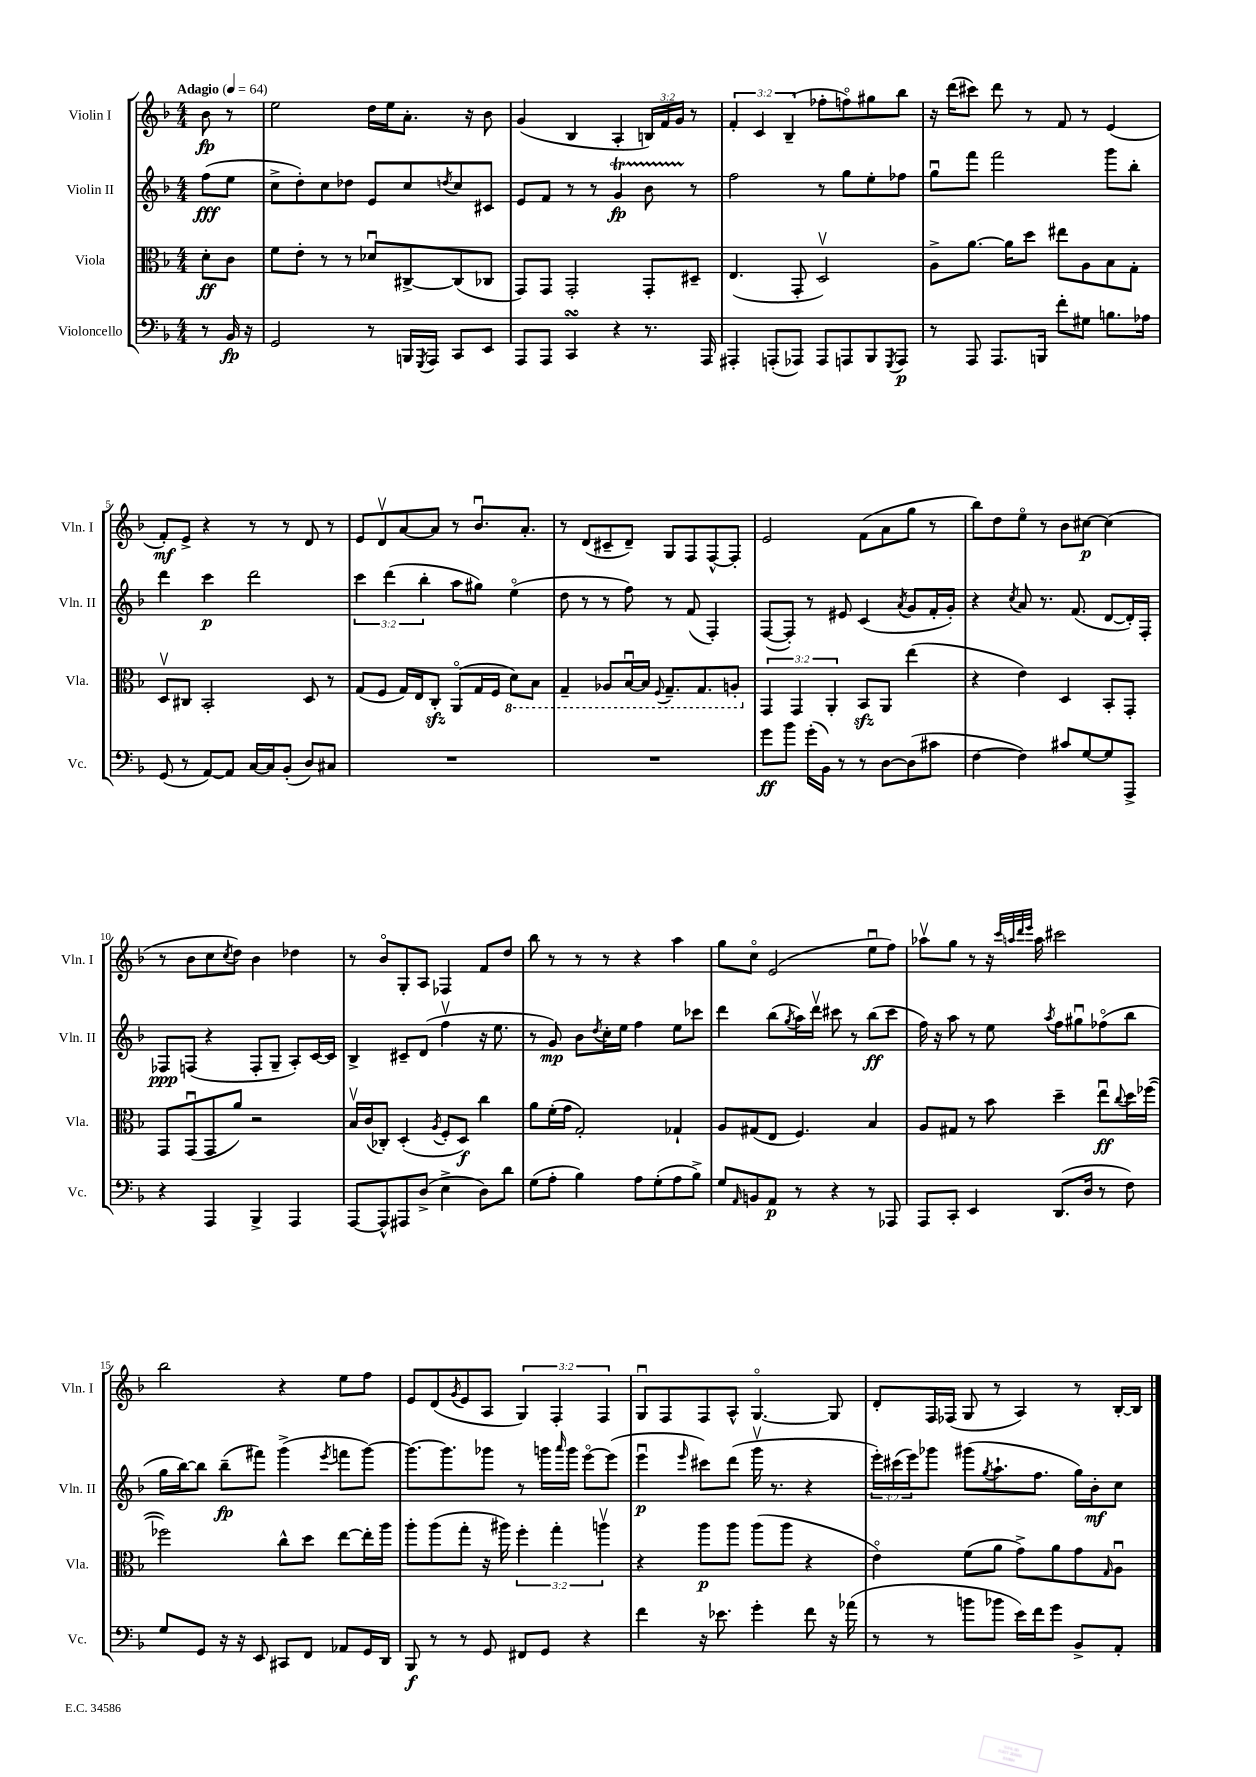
<<
\new StaffGroup <<
\new Staff = "s0" \with { instrumentName = "Violin I" shortInstrumentName = "Vln. I" } {
    \clef treble \key f \major \numericTimeSignature \time 4/4 \override Staff.TupletNumber.text = #tuplet-number::calc-fraction-text \partial 4 \tempo "Adagio" 4 = 64
    bes'8\fp r8 |
    e''2 d''16 e''16 a'8.-. r16 bes'8 |
    g'4( bes4 a4-. \tuplet 3/2 { b16) f'16 g'16 } r8 |
    \tuplet 3/2 { f'4-. c'4 bes4--( } fes''8-. f''8\flageolet) gis''8 bes''8 |
    r16 d'''16( cis'''8) d'''8 r8 f'8 r8 e'4( |
    f'8-.\mf) e'8-> r4 r8 r8 d'8 r8 |
    e'8 d'8\upbow a'8~ a'8 r8 bes'8.\downbow a'8.-. |
    r8 d'8( cis'8-- d'8--) g8 f8 f8~-^ f8-. |
    e'2 f'8( a'8 g''8 r8 |
    bes''8) d''8 e''8\flageolet r8 bes'8 cis''8~\p cis''4( |
    r8 bes'8 c''8 \acciaccatura { c''8 } d''8) bes'4 des''4 |
    r8 bes'8\flageolet g8-. a8 fes4 f'8 d''8 |
    bes''8 r8 r8 r8 r4 a''4 |
    g''8 c''8\flageolet e'2( e''8\downbow f''8) |
    aes''8\upbow g''8 r8 r16 \grace { c'''32 a''32 d'''32 e'''32 } a''16 cis'''2 |
    bes''2 r4 e''8 f''8 |
    e'8 d'8( \acciaccatura { g'8 } e'8 a8 \tuplet 3/2 { g4) f4-. f4 } |
    g8\downbow f8 f8 a8-^ g4.~\flageolet g8 |
    d'8-. f16 fes16( g8 r8 a4) r8 bes16~-. bes16 \bar "|." |
}
\new Staff = "s1" \with { instrumentName = "Violin II" shortInstrumentName = "Vln. II" } {
    \clef treble \key f \major \numericTimeSignature \time 4/4 \override Staff.TupletNumber.text = #tuplet-number::calc-fraction-text \partial 4
    f''8\fff( e''8 |
    c''8-> d''8-.) c''8 des''8 e'8 c''8 \acciaccatura { d''8 } c''8 cis'8 |
    e'8 f'8 r8 r8 g'4\startTrillSpan\fp bes'8 r8\stopTrillSpan |
    f''2 r8 g''8 e''8-. fes''8 |
    g''8\downbow f'''8 f'''2 g'''8 bes''8-. |
    d'''4 c'''4\p d'''2 |
    \tuplet 3/2 { c'''4 d'''4( bes''4-. } a''8 gis''8) e''4\flageolet( |
    d''8 r8 r8 f''8) r8 f'8( f4-.) |
    f8~( f8-.) r8 eis'8 c'4( \acciaccatura { a'8 } g'8 f'16-. g'16-.) |
    r4 \acciaccatura { c''8 } a'8 r8. f'8.( d'8~ d'16-.) f16-. |
    fes8\ppp f8( r4 f8-. g8-- a8-.) c'16~ c'16 |
    bes4-> cis'8-- d'8( f''4\upbow r16 e''8. |
    r8 g'8\mp) bes'8 \acciaccatura { d''8 } c''16-. e''16 f''4 e''8 ces'''8 |
    d'''4 bes''8( \acciaccatura { g''8 } a''16) d'''16\upbow cis'''8 r8 bes''8\ff( cis'''8 |
    f''16) r16 a''8 r8 e''8 \acciaccatura { a''8 } f''8 gis''8\downbow fes''8\flageolet( bes''8 |
    g''16 bes''16~) bes''8 bes''8--\fp( fis'''8) g'''4->( \acciaccatura { e'''8 } f'''8 g'''8~) |
    g'''8.~ g'''8. ges'''8 r8 g'''16 \grace { a'''16 } g'''16 e'''8~\flageolet e'''8( |
    e'''4\downbow\p \grace { e'''16 } cis'''8) d'''8( g'''16\upbow r8. r4 |
    \tuplet 3/2 { e'''16-.) cis'''16( e'''16) } ges'''8 gis'''8( \acciaccatura { g''8 } a''8.-! f''8. g''16) bes'16-.\mf c''8 \bar "|." |
}
\new Staff = "s2" \with { instrumentName = "Viola" shortInstrumentName = "Vla." } {
    \clef alto \key f \major \numericTimeSignature \time 4/4 \override Staff.TupletNumber.text = #tuplet-number::calc-fraction-text \partial 4
    d'8-.\ff c'8 |
    f'8 e'8-. r8 r8 des'8\downbow cis8~-> cis8( ces8 |
    g,8) g,8 g,2-. g,8-. dis8-- |
    e4.( g,8-. d2\upbow) |
    a8-> a'8.~ a'16 d''8 eis''8 a8 bes8 g8-. |
    d8\upbow cis8 bes,2-. d8 r8 |
    g8( f8 g16) e16 c8-.\sfz a,8\flageolet( g16 f16 \ottava #-1 d8) bes,8 |
    g,4-- aes,8 bes,16~\downbow bes,16 \appoggiatura { f,8 } g,8.-- g,8. a,8-. \ottava #0 |
    \tuplet 3/2 { g,4 g,4 a,4-. } bes,8\sfz a,8 e''4( |
    r4 e'4) d4 bes,8-. g,8-. |
    g,8 g,8\downbow( g,8 a'8) r2 |
    bes16\upbow c'16( ces8-.) d4-.( \acciaccatura { a8 } f8-. d8\f) c''4 |
    a'8 f'16-.( g'16 g2-.) ges4-! |
    a8 gis8( e8 f4.) bes4 |
    a8 gis8 r8 bes'8 d''4-- e''8\downbow\ff \appoggiatura { c''8 } d''16 fes''16~( |
    fes''2) c''8-^ d''8 e''8~ e''16-. a''16 |
    a''8-. a''8( g''8-. r16 ais''16) \tuplet 3/2 { f''4-. g''4-. a''4\upbow } |
    r4 a''8\p a''8 a''8( a''8 r4 |
    e'4\flageolet) f'8( a'8 g'8->) a'8 g'8 \grace { g16 } a8\downbow \bar "|." |
}
\new Staff = "s3" \with { instrumentName = "Violoncello" shortInstrumentName = "Vc." } {
    \clef bass \key f \major \numericTimeSignature \time 4/4 \partial 4
    r8 bes,16\fp r16 |
    g,2 r8 b,,16 \acciaccatura { g,,8 } a,,16 c,8 e,8 |
    a,,8 a,,8 c,4\turn r4 r8. a,,16 |
    ais,,4-. a,,8-.( aes,,8) aes,,8 a,,8 bes,,8 \acciaccatura { g,,8 } a,,8\p |
    r8 a,,8 a,,8. b,,16 f'8-. gis8 b8. aes16 |
    g,8( r8 a,8~) a,8 c16~ c16 bes,8-.( d8) cis8 |
    R1 |
    R1 |
    g'8\ff bes'8 g'16-.( bes,16) r8 r8 d8~ d8( cis'8 |
    f4~ f4) cis'8 g8~ g8 a,,8-> |
    r4 a,,4 bes,,4-> a,,4 |
    a,,8~ a,,8-^ ais,,8 d8->( e4-> d8) d'8 |
    g8( a8-. bes4) a8 g8-.( a8 bes8->) |
    g8 \grace { a,16 } b,8 a,8\p r8 r4 r8 aes,,8 |
    a,,8 c,8-. e,4 d,8.( d16 r8 f8) |
    g8 g,8 r16 r16 e,8 cis,8 f,8 aes,8 g,16 d,16 |
    bes,,8\f r8 r8 g,8 fis,8 g,8 r4 |
    f'4 r16 ees'8. g'4-. f'8 r16 aes'16( |
    r8 r8 b'8 bes'8 e'16) f'16 g'8 bes,8-> a,8-. \bar "|." |
}
>>
>>
